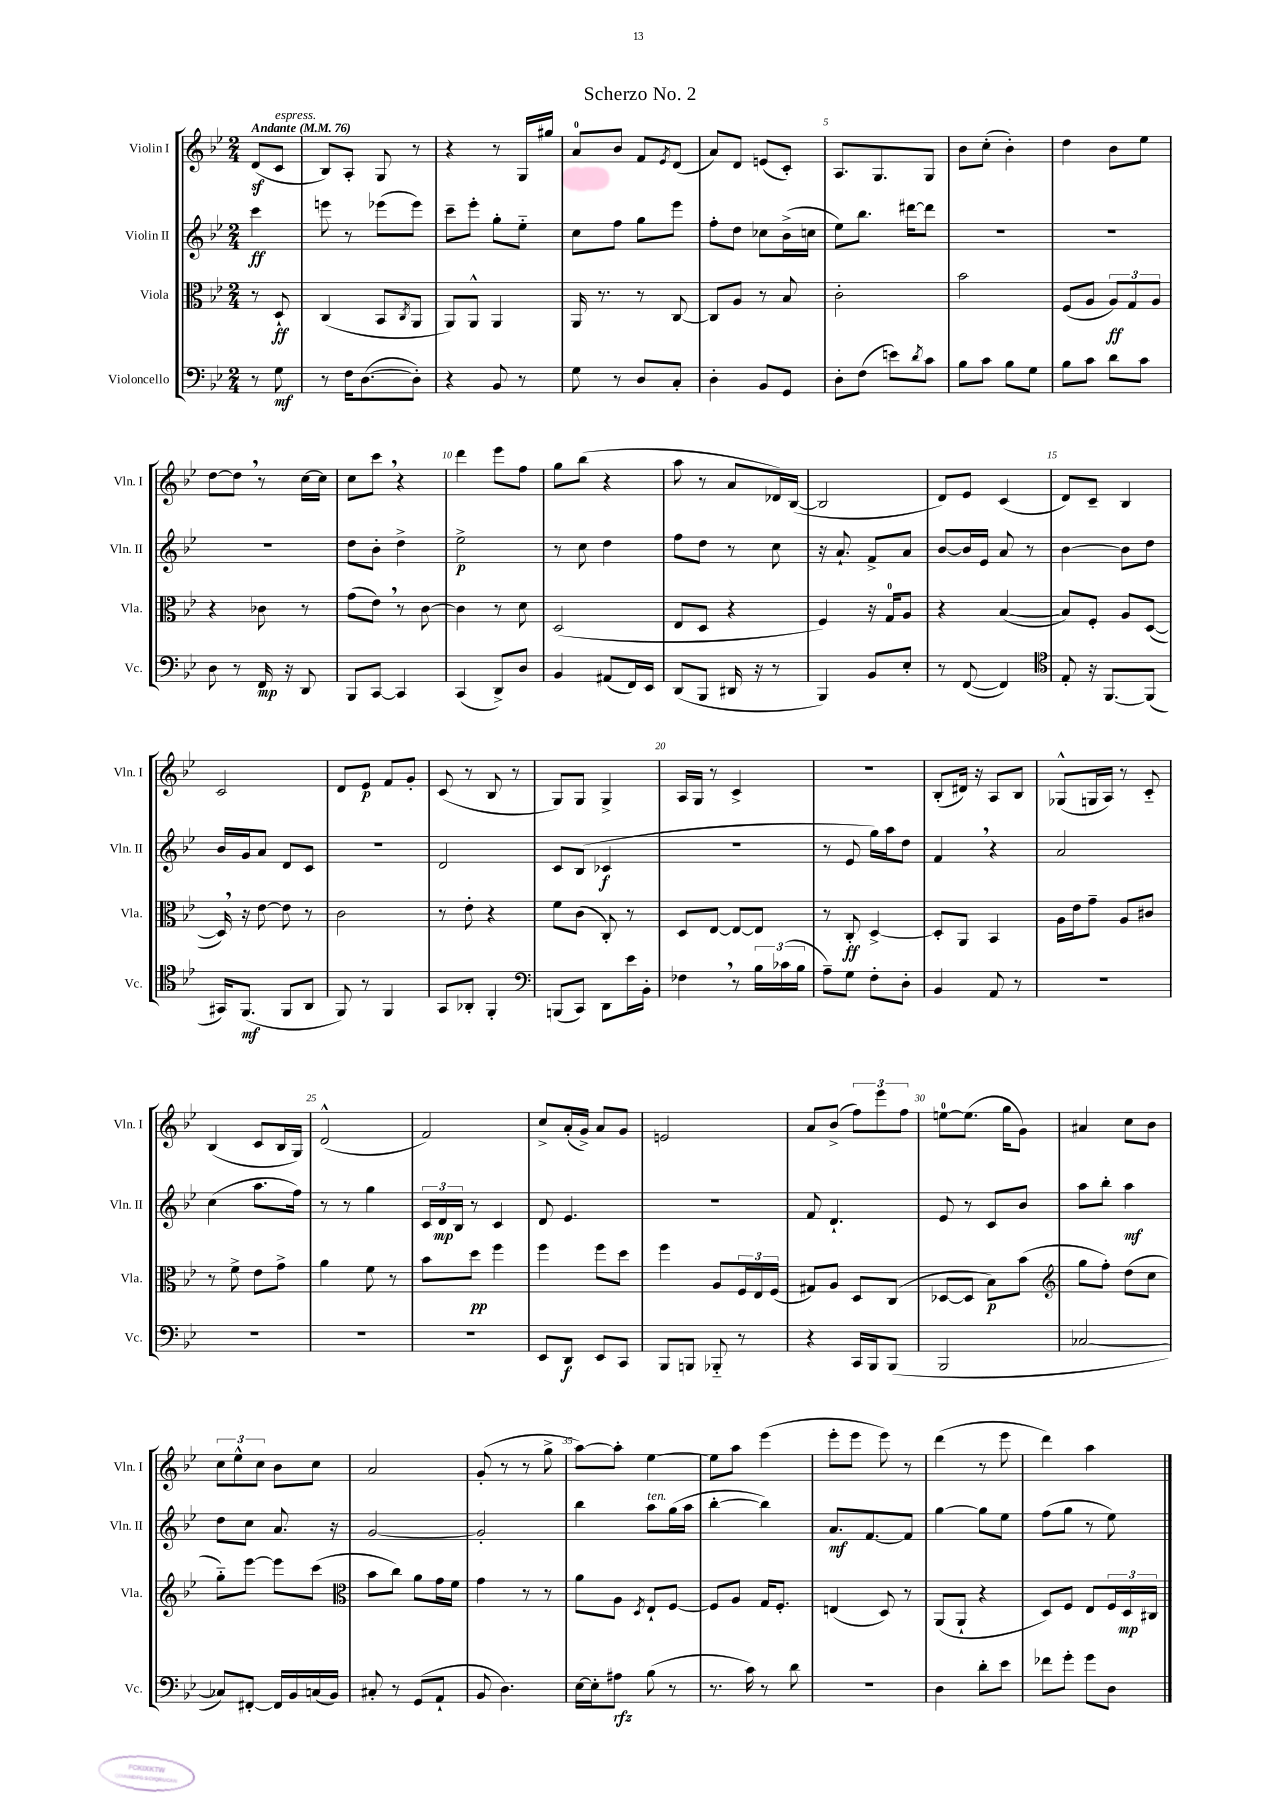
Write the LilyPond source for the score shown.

\header { title = "Scherzo No. 2" }
<<
\new StaffGroup <<
\new Staff = "s0" \with { instrumentName = "Violin I" shortInstrumentName = "Vln. I" } {
    \clef treble \key bes \major \numericTimeSignature \time 2/4 \partial 4 \tempo "Andante" 4 = 76
    d'8\sf( c'8^\markup { \italic "espress." } |
    bes8) a8-. g8 r8 |
    r4 r8 g16 gis''16 |
    a'8-0 bes'8 f'8 \acciaccatura { ees'8 } d'8( |
    a'8) d'8 e'8( c'8-.) |
    a8. g8. g8 |
    bes'8 c''8-.( bes'4-.) |
    d''4 bes'8 ees''8 |
    d''8~ d''8 \breathe r8 c''16~ c''16 |
    c''8 c'''8 \breathe r4 |
    d'''4 ees'''8 f''8 |
    g''8 bes''8( r4 |
    a''8 r8 a'8 des'16) bes16~( |
    bes2 |
    d'8) ees'8 c'4( |
    d'8) c'8-- bes4 |
    c'2 |
    d'8 ees'8\p f'8 g'8-. |
    c'8( r8 bes8 r8 |
    g8) g8 g4-> |
    a16 g16 r8 c'4-> |
    R2 |
    bes8-.( dis'16) r16 a8 bes8 |
    ges8-^( g16 a16) r8 c'8-_ |
    bes4( c'8 bes16 g16) |
    d'2-^( |
    f'2) |
    c''8-> a'16-.( g'16->) a'8 g'8 |
    e'2 |
    a'8 bes'8->( \tuplet 3/2 { f''8) ees'''8 f''8 } |
    e''8-0~ e''8.( g''16 g'8) |
    ais'4 c''8 bes'8 |
    \tuplet 3/2 { c''8 ees''8-^ c''8 } bes'8 c''8 |
    a'2 |
    g'8-.( r8 r8 g''8-> |
    a''8~) a''8-. ees''4~ |
    ees''8 a''8 ees'''4( |
    ees'''8-. ees'''8 ees'''8) r8 |
    d'''4( r8 ees'''8 |
    d'''4) a''4 \bar "|." |
}
\new Staff = "s1" \with { instrumentName = "Violin II" shortInstrumentName = "Vln. II" } {
    \clef treble \key bes \major \numericTimeSignature \time 2/4 \partial 4
    c'''4\ff |
    e'''8 r8 ees'''8( ees'''8) |
    c'''8-- ees'''8-. g''8-. ees''8-_ |
    c''8 f''8 g''8 ees'''8 |
    f''8-. d''8 ces''8 bes'16->( c''16 |
    ees''8) bes''8. dis'''16~ dis'''8 |
    R2 |
    R2 |
    R2 |
    d''8 bes'8-. d''4-> |
    ees''2->\p |
    r8 c''8 d''4 |
    f''8 d''8 r8 c''8 |
    r16 a'8.-! f'8-> a'8 |
    bes'8~ bes'16 ees'16 a'8 r8 |
    bes'4~ bes'8 d''8 |
    bes'16 g'16 a'8 d'8 c'8 |
    R2 |
    d'2 |
    c'8 bes8( ces'4\f |
    r2 |
    r8 ees'8 g''16) a''16 d''8 |
    f'4 \breathe r4 |
    a'2 |
    c''4( a''8. f''16) |
    r8 r8 g''4 |
    \tuplet 3/2 { c'16 d'16\mp bes16 } r8 c'4 |
    d'8 ees'4. |
    r2 |
    f'8 d'4.-! |
    ees'8 r8 c'8 bes'8 |
    a''8 bes''8-. a''4\mf |
    d''8 c''8 a'8. r16 |
    g'2~ |
    g'2-. |
    bes''4 a''8^\markup { \italic "ten." } g''16( a''16 |
    bes''4~-. bes''4) |
    a'8.\mf f'8.~ f'8 |
    g''4~ g''8 ees''8 |
    f''8( g''8 r8 ees''8) \bar "|." |
}
\new Staff = "s2" \with { instrumentName = "Viola" shortInstrumentName = "Vla." } {
    \clef alto \key bes \major \numericTimeSignature \time 2/4 \partial 4
    r8 d8-!\ff |
    c4( bes,8 \acciaccatura { c8 } a,8 |
    a,8) a,8-^ a,4 |
    a,16 r8. r8 c8~ |
    c8 a8 r8 bes8 |
    c'2-. |
    bes'2 |
    f8( a8 \tuplet 3/2 { a8\ff) g8 a8 } |
    r4 ces'8 r8 |
    g'8( ees'8) \breathe r8 c'8~ |
    c'4 r8 d'8 |
    d2( |
    ees8 d8 r4 |
    f4) r16 g16-0 a8 |
    r4 bes4~( |
    bes8) f8-. a8 d8~( |
    d16) \breathe r16 ees'8~ ees'8 r8 |
    c'2 |
    r8 ees'8-. r4 |
    f'8 c'8( c8-.) r8 |
    d8 ees8~ ees8~ ees8 |
    r8 c8-.\ff d4~-> |
    d8-. a,8 bes,4 |
    a16 ees'16 g'8-- a8 cis'8 |
    r8 f'8-> ees'8 g'8-> |
    a'4 f'8 r8 |
    bes'8 d''8\pp f''4 |
    f''4 f''8 d''8 |
    f''4 a8 \tuplet 3/2 { f16 ees16 f16( } |
    gis8) a8 d8 c8( |
    des8~ des8 bes8\p) bes'8( |
    \clef treble g''8 f''8-.) d''8( c''8 |
    g''8-_) ees'''8~ ees'''8 c'''8( |
    \clef alto bes'8 c''8) a'8 g'16 f'16 |
    g'4 r8 r8 |
    a'8 a8 \acciaccatura { d8 } ees8-! f8~ |
    f8 a8 g16 f8.-. |
    e4( d8) r8 |
    a,8( a,8-! r4 |
    d8) f8 ees8 \tuplet 3/2 { f16 d16\mp cis16 } \bar "|." |
}
\new Staff = "s3" \with { instrumentName = "Violoncello" shortInstrumentName = "Vc." } {
    \clef bass \key bes \major \numericTimeSignature \time 2/4 \partial 4
    r8 g8\mf |
    r8 f16 d8.~( d8-.) |
    r4 bes,8 r8 |
    g8 r8 d8 c8-. |
    d4-. bes,8 g,8 |
    d8-. f8( e'8) \acciaccatura { d'8 } c'8 |
    bes8 c'8 bes8 g8 |
    bes8 c'8 d'8 c'8 |
    d8 r8 f,16\mp r16 d,8 |
    bes,,8 c,8~ c,4 |
    c,4( d,8->) d8 |
    bes,4 ais,8( f,16) ees,16 |
    d,8( bes,,8 dis,16 r16 r8 |
    bes,,4) bes,8 ees8-. |
    r8 f,8~( f,4) |
    \clef tenor ees8-. r16 f,8.~ f,8( |
    gis,16) f,8.\mf( f,8 a,8 |
    f,8) r8 f,4 |
    g,8 aes,8-. f,4-. |
    \clef bass b,,8( c,8) d,8 ees'16 bes,16-. |
    fes4 \breathe r8 \tuplet 3/2 { bes16 ces'16( bes16 } |
    a8--) g8 f8-. d8-. |
    bes,4 a,8 r8 |
    R2 |
    R2 |
    R2 |
    R2 |
    ees,8 d,8\f ees,8 c,8 |
    bes,,8 b,,8 bes,,8-_ r8 |
    r4 c,16 bes,,16 bes,,8( |
    bes,,2 |
    ces2~ |
    ces8) fis,8~-. fis,16 bes,16 c16( bes,16) |
    cis8-. r8 g,8( a,8-! |
    bes,8 d4.) |
    ees16~ ees16-. ais8\rfz bes8( r8 |
    r8. c'16) r8 d'8 |
    r2 |
    d4 d'8-. ees'8 |
    fes'8 g'8-. g'8 d8 \bar "|." |
}
>>
>>
\layout { \context { \Score \override BarNumber.break-visibility = ##(#f #t #t) barNumberVisibility = #(every-nth-bar-number-visible 5) } }
